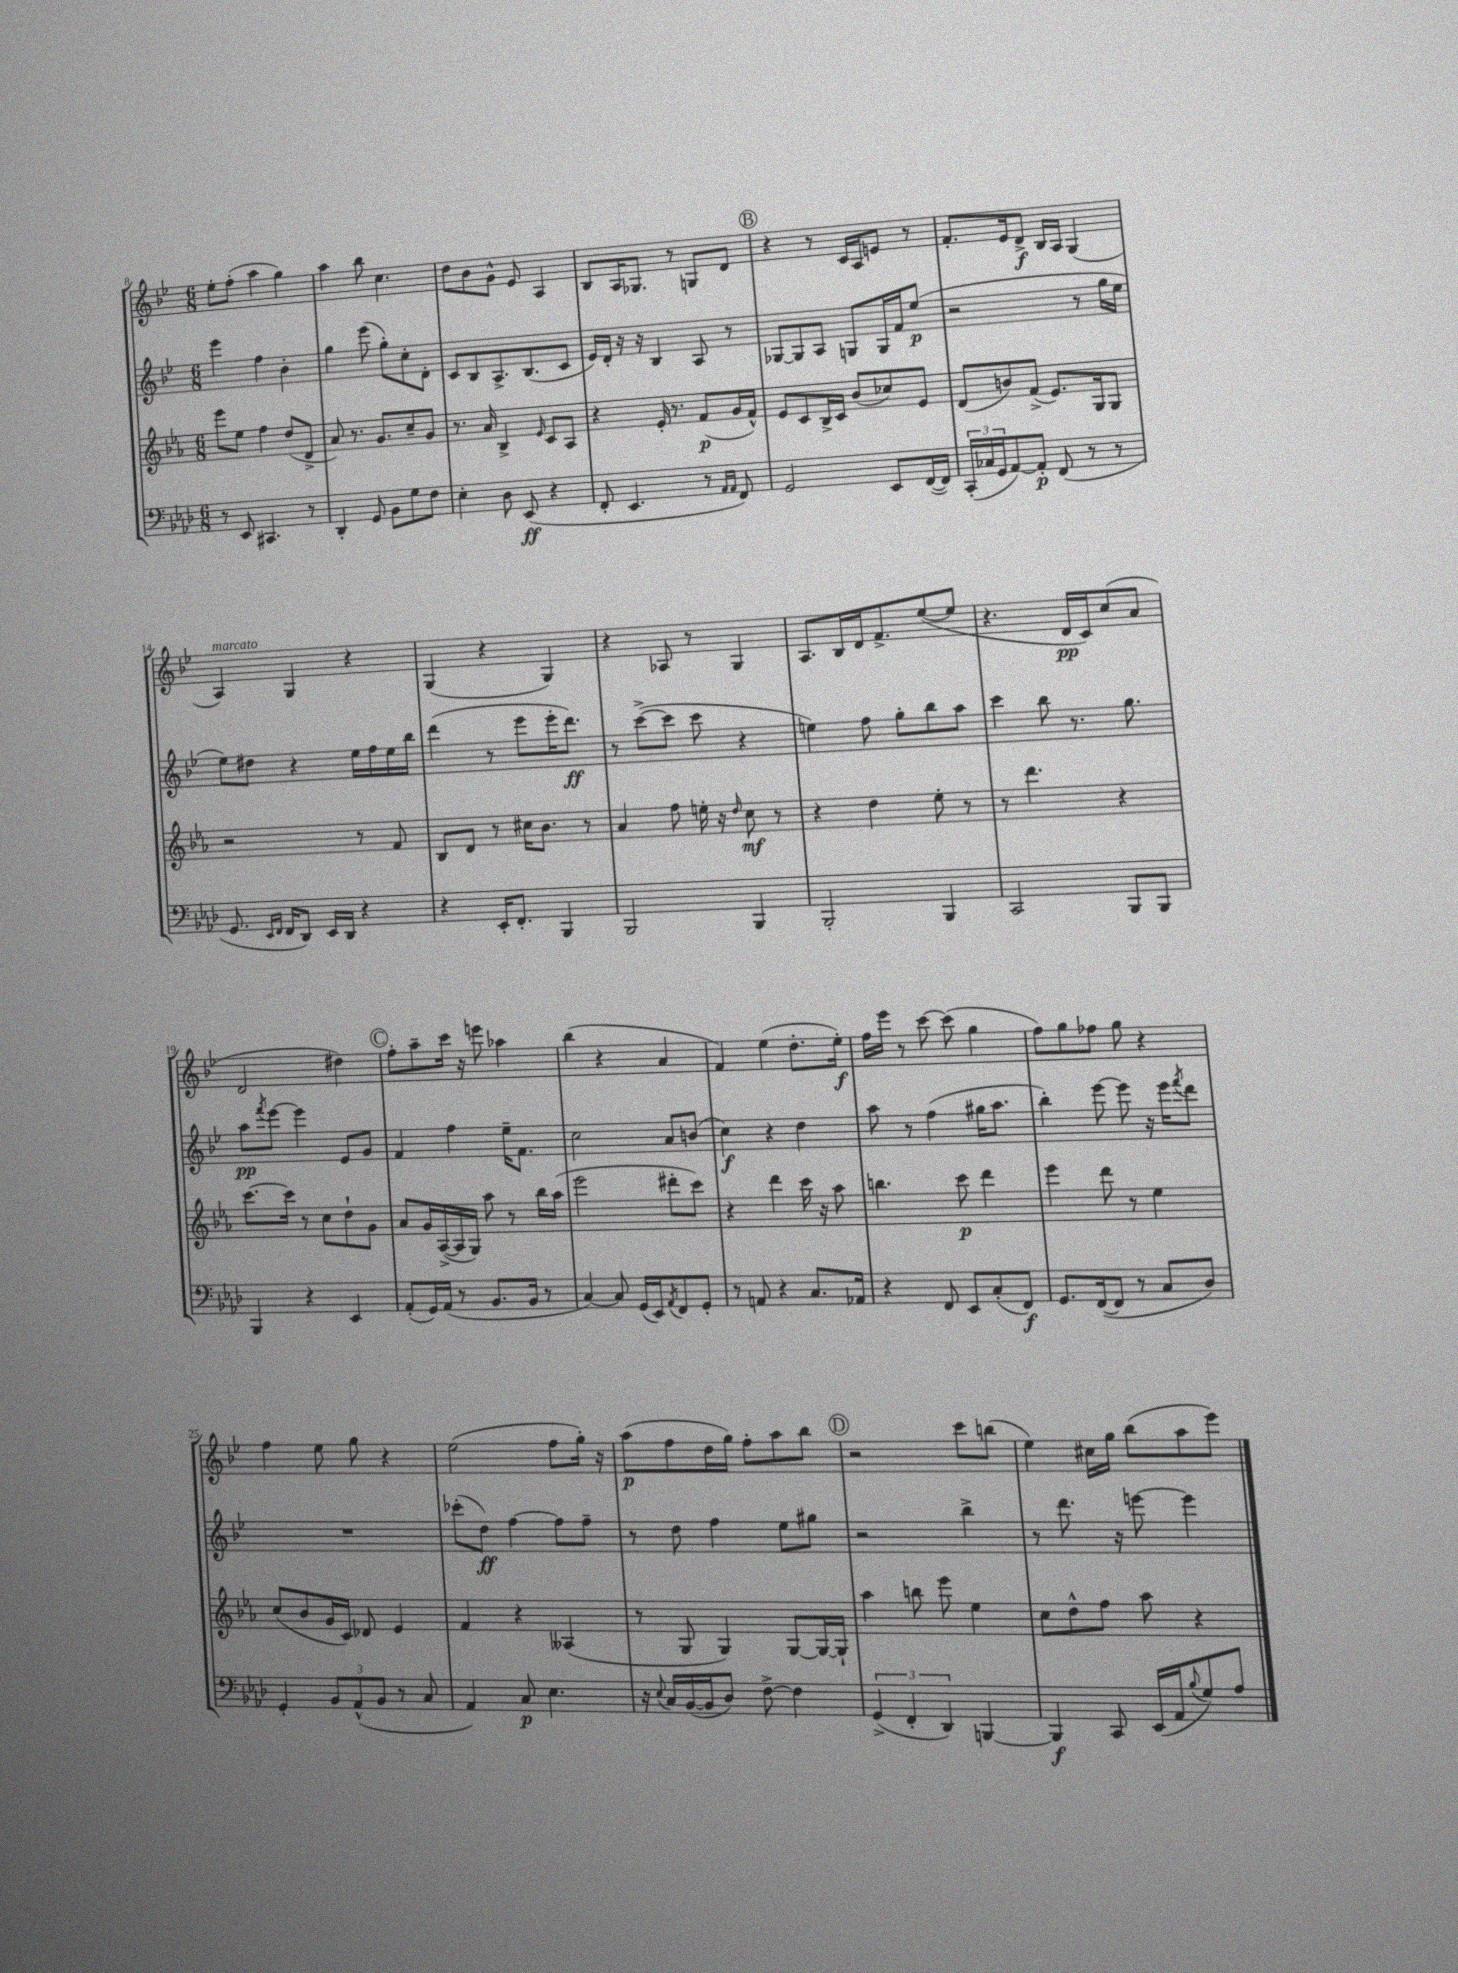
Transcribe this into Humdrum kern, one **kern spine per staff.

**kern	**kern	**kern	**kern
*staff4	*staff3	*staff2	*staff1
*clefF4	*clefG2	*clefG2	*clefG2
*k[b-e-a-d-]	*k[b-e-a-]	*k[b-e-]	*k[b-e-]
*M6/8	*M6/8	*M6/8	*M6/8
8r	8eee-	4eee-	8ee-'
8EE-	8ee-	.	(8ff'
4.CC#	4ff	4ff	4aa
.	(8dd	4b-'	4gg)
8r	8d^	.	.
=	=	=	=
4DD-'	8a-)	4gg	4aa
.	8.r	.	.
8GG	.	(8eee-	8bb-
.	8.g	.	.
8BB-	.	8gg')	4.cc
8G	8cc~	8cc'	.
8F	8g	8d'	.
=	=	=	=
4E-'	8.r	8c	8dd
.	.	8B-	8b-
.	16a-	.	.
8D-	4B-^	8.A^	8g^^
(8EE-	.	.	8e-
.	.	(8.B-	.
.	16qqe-	.	.
4r	8c	.	4A
.	8A-	8c	.
=	=	=	=
8FF'	4r	16e-)	8B-
.	.	16d'	.
4.EE-	.	16r	16A
.	.	16r	8.G-
.	16e-'	4B-	.
.	8.r	.	.
.	.	.	8r
8r	(8f	8A	8G
16qqAA-	.	.	.
16qqAA-	.	.	.
8FF)	16g	8r	8d
.	16f^^)	.	.
=	=	=	=
2GG	8e-	[8G-	4r
.	8c	8G-]	.
.	16B-^	8A	8r
.	16c	.	.
.	(8b-	8G	16c
.	.	.	16A
8EE-	8cc-)	16G	8e
.	.	16f	.
([16FF	8e-	(8ee-	8r
16FF])	.	.	.
=	=	=	=
(24CC'	(8d	2r	8.f'
24C-	.	.	.
24GG	.	.	.
[8AA-)	8b)	.	.
.	.	.	16e-
8AA-']	(8f^	.	8d^
(8FF	8.e-)	.	16B-
.	.	.	16A
8r	.	8r	(4G
.	16G	.	.
8r	8G	16gg	.
.	.	16ee-	.
=	=	=	=
8.GG	2r	8ee-)	4A)
.	.	8dd#	.
16qqEE-	.	.	.
16qqFF	.	.	.
16FF	.	.	.
8DD-)	.	4r	4G
16EE-	.	.	.
16DD-	.	.	.
4r	8r	16ee-	4r
.	.	16ff	.
.	8f	16ee-	.
.	.	16bb-	.
=	=	=	=
4r	8B-	(4ddd	(4G
.	8d	.	.
16EE-'	8r	8r	4r
8.FF'	.	.	.
.	16cc#	8eee-	.
.	8.b-	.	.
4BBB-	.	16eee-'	4G)
.	.	8.ddd)	.
.	8r	.	.
=	=	=	=
2BBB-	4a-	8r	4r
.	.	([8ccc^	.
.	8ff	8ccc]	8A-
.	16ee'	8ccc	8r
.	16r	.	.
.	16qqdd	.	.
4BBB-	8cc	4r	4G
.	8r	.	.
=	=	=	=
2BBB-'	4r	4ee)	8.A
.	.	.	16B-
.	4dd	8ff	16d
.	.	.	8.f^
.	.	8gg'	.
4BBB-	8ee-'	8bb-	([8ee-
.	8r	8aa	8ee-]
=	=	=	=
2CC	8r	4ccc	4.r
.	4.ddd	.	.
.	.	8bb-	.
.	.	8.r	16d
.	.	.	16c)
8BBB-	4r	.	(8cc
.	.	8.gg	.
8BBB-	.	.	8a
=	=	=	=
4BBB-	[8.ccc	8aa	2d
.	.	8qfff	.
.	.	[8eee-	.
.	16ccc]	.	.
4r	8r	4eee-]	.
.	8cc	.	.
4EE-	8dd`	8e-	4dd#)
.	8g	8g	.
=	=	=	=
(8AA-'	8a-	4f	8ff'
16GG)	16g	.	8aa~
(16AA-	([16A-^	.	.
8r	16A-]	4ff	16ccc
.	16G)	.	16r
8.BB-	8aa-	.	8eee
.	8r	16ee-~	4aa-
16BB-	.	8.f	.
8r	16bb-	.	.
.	(16aa-	.	.
=	=	=	=
[4C)	2eee-	2cc	(4bb-
8C]	.	.	4r
(16GG	.	.	.
16EE-)	.	.	.
8qAA-	.	.	.
8FF	8ddd#'	8a	4a
8GG'	8ccc)	(8b	.
=	=	=	=
8r	4r	4cc)	4f)
8AA	.	.	.
4r	4ddd	4r	(4ee-
8.C	16ccc	4dd	8.dd'
.	16r	.	.
.	8aa-	.	.
16AA-	.	.	16ee-')
=	=	=	=
4r	4.bb	8aa	16ff
.	.	.	16eee-
.	.	8r	8r
8FF	.	(4ff	[8ccc
8EE-	8ccc	.	(8ccc]
(8C'	4ddd	16gg#	4gg
.	.	8.aa	.
8FF)	.	.	.
=	=	=	=
8.GG	4eee-	4bb-')	8ff)
.	.	.	8gg
([16FF	.	.	.
8FF]	8ddd	[8eee-	8ff-
8r	8r	8eee-]	8gg
8C	4ee-	16r	4r
.	.	16eee-	.
.	.	8qfff	.
8D-)	.	8ddd	.
=	=	=	=
4GG'	(8cc	2.r	4ff
.	8b-	.	.
12BB-	16g	.	8ee-
.	16c)	.	.
(12AA-^^	.	.	.
.	8d-	.	8gg
12BB-	.	.	.
8r	4e-	.	4r
8C	.	.	.
=	=	=	=
4AA-)	4f	(8ccc-'	(2ee-
.	.	8dd)	.
8C	4r	[4ff	.
4.E-	.	.	.
.	(4A--	8ff]	8ff
.	.	8ff~	16gg')
.	.	.	16r
=	=	=	=
16r	8r	8r	(8aa
8qqE-	.	.	.
16C	.	.	.
([16BB-	8G	8dd	8ff
16BB-]	.	.	.
8D-)	4G)	4ff	16dd
.	.	.	16gg)
[8F^	.	.	8ff'
4F]	[8G	8ee-	8aa
.	16G_	8gg#	8bb-
.	16G`]	.	.
=	=	=	=
(6GG^	4aa-	2r	2r
6FF'	.	.	.
.	8bb	.	.
6DD-)	.	.	.
.	8eee-	.	.
[4BBB	4ee-	4bb-^	8ccc
.	.	.	(8bb
=	=	=	=
4BBB]	8cc	8r	4ee-)
.	8dd^^	8.ddd	.
8CC	8ff	.	16cc#
.	.	16r	16gg
(16EE-	8aa-	[8eee	(8bb-
16AA-	.	.	.
8qqB-	.	.	.
8G)	4r	4eee]	8aa
8A-	.	.	8eee-)
==	==	==	==
*-	*-	*-	*-
